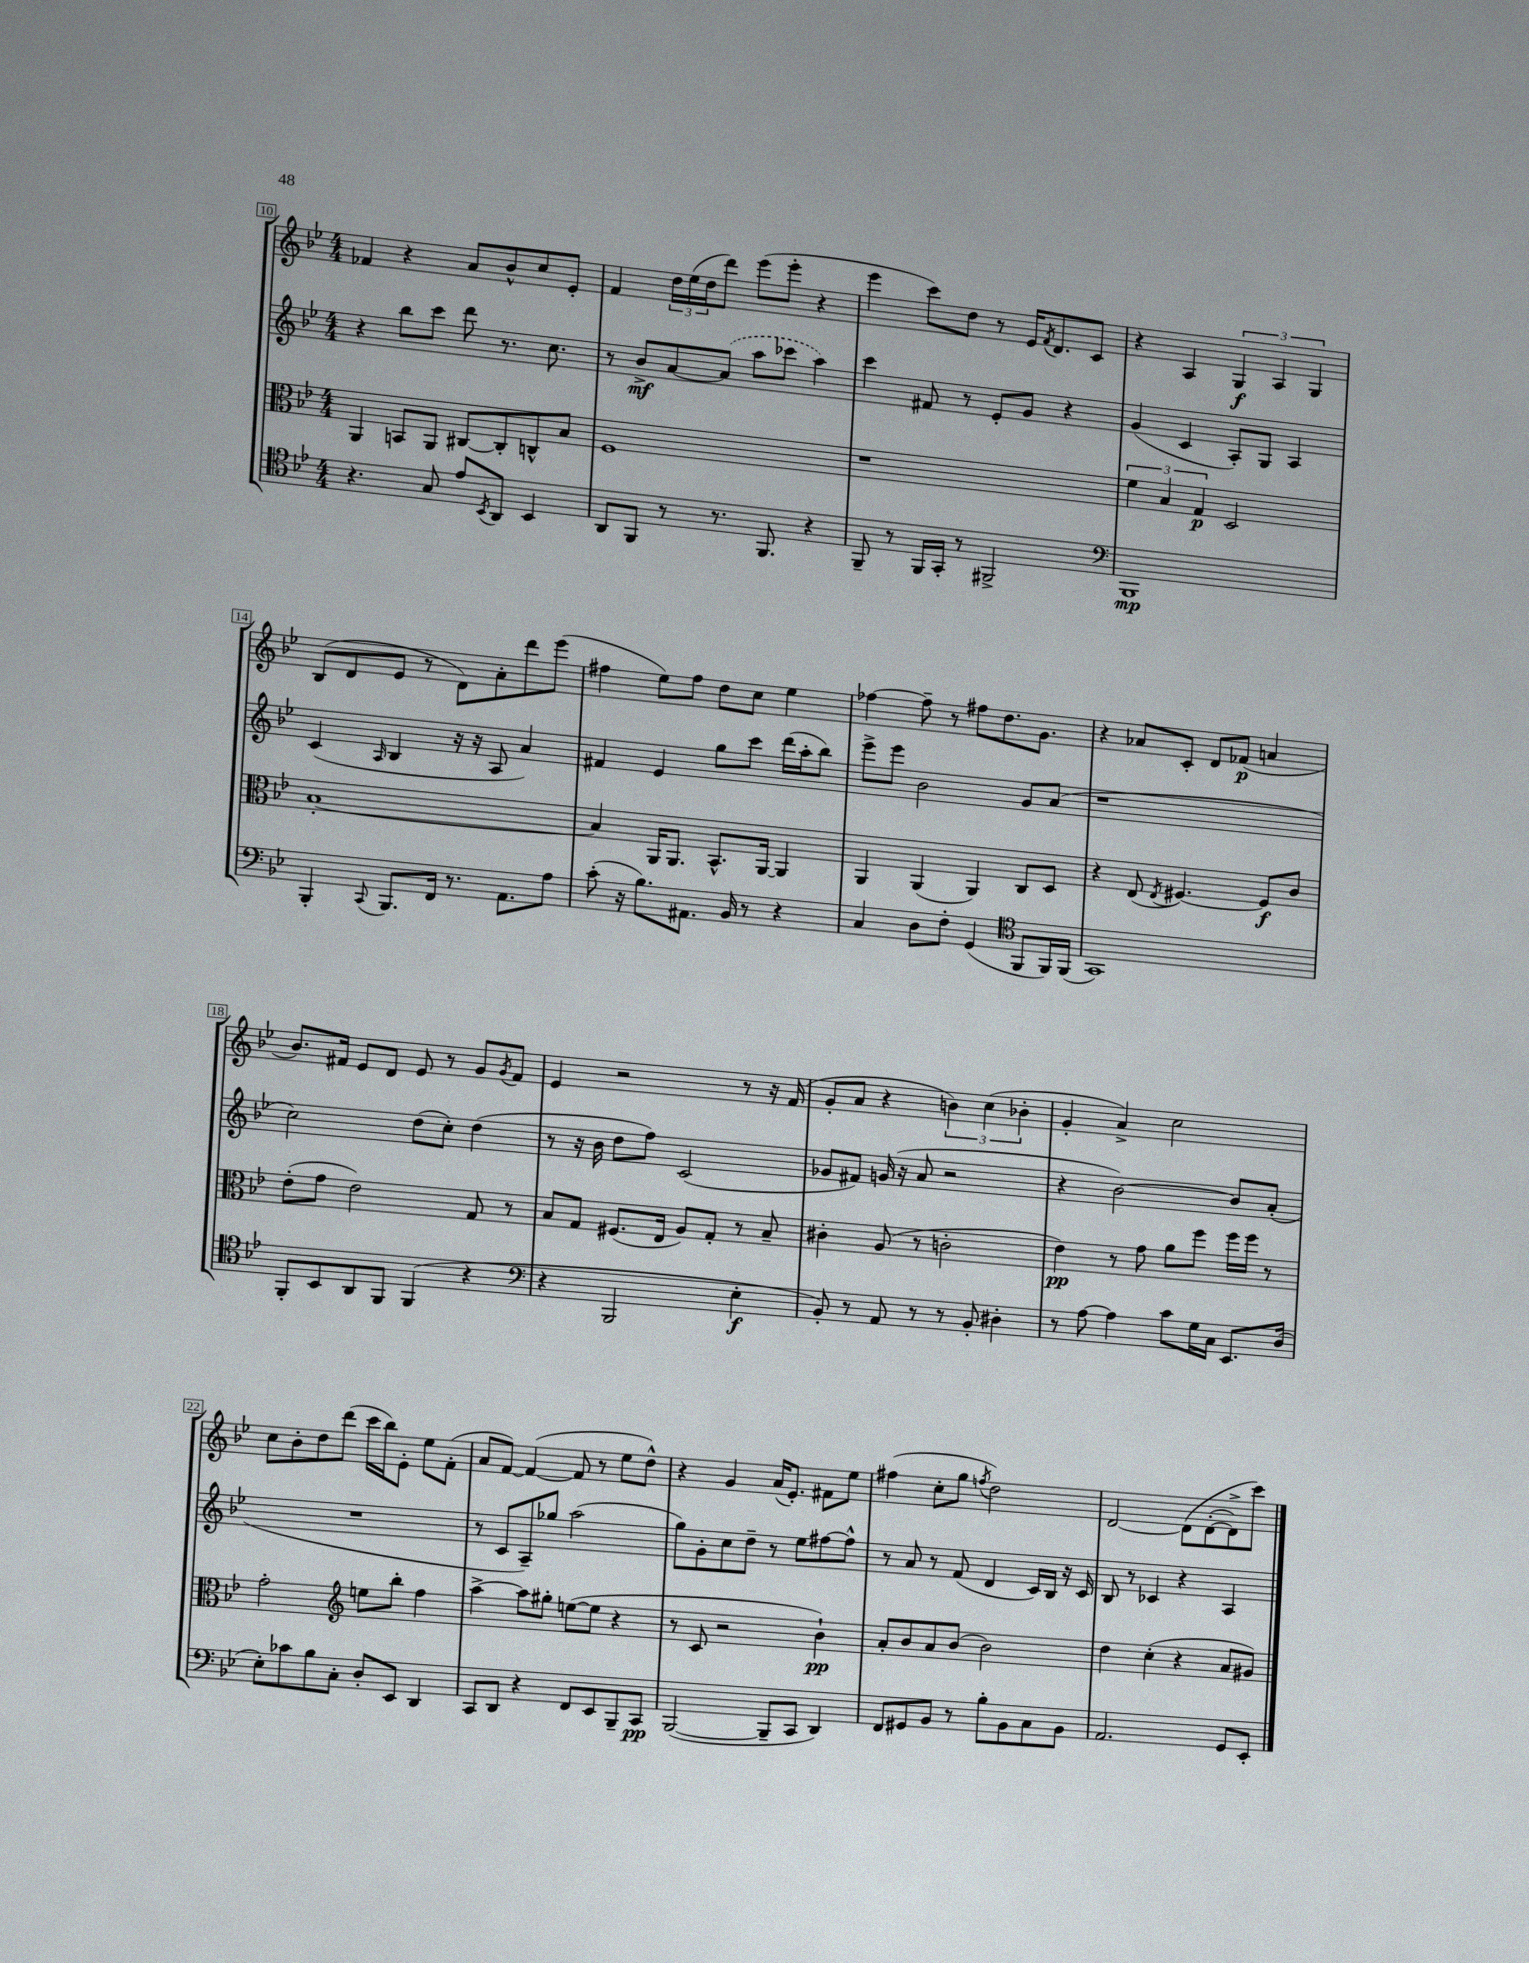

**kern	**dynam	**kern	**dynam	**kern	**dynam	**kern	**dynam
*part4	*part4	*part3	*part3	*part2	*part2	*part1	*part1
*staff4	*staff4	*staff3	*staff3	*staff2	*staff2	*staff1	*staff1
*clefC4	*	*clefC3	*	*clefG2	*	*clefG2	*
*k[b-e-]	*	*k[b-e-]	*	*k[b-e-]	*	*k[b-e-]	*
*M4/4	*	*M4/4	*	*M4/4	*	*M4/4	*
=10	=10	=10	=10	=10	=10	=10	=10
4.r	.	4AA/	.	4r	.	4f-X/	.
.	.	8BBn/L	.	8bb-\L	.	4r	.
8G/	.	8AA/J	.	8ccc\J	.	.	.
8e-/L	.	[8C#X/L	.	8ddd\	.	8a/L	.
8qBB-/	.	.	.	.	.	.	.
8AA/J	.	8C#'/]	.	8.r	.	8b-^^/	.
4BB-/	.	8Cn^^/	.	.	.	8cc/	.
.	.	.	.	8.cc\	.	.	.
.	.	8B-/J	.	.	.	8e-'/J	.
=11	=11	=11	=11	=11	=11	=11	=11
8AA/L	.	1F	.	8r	.	4f/	.
8FF/J	.	.	.	8b-^/L	mf	.	.
8r	.	.	.	[8a/	.	24dd\LL	.
.	.	.	.	.	.	(24ee-\	.
.	.	.	.	.	.	24dd\J	.
8.r	.	.	.	(8a/J]	.	8ddd\J)	.
.	.	.	.	8aa\L	.	(8eee-\L	.
8.FF/	.	.	.	.	.	.	.
.	.	.	.	8ccc-X\J	.	8eee-'\J	.
4r	.	.	.	4aa\)	.	4r	.
=12	=12	=12	=12	=12	=12	=12	=12
8FF~/	.	1r	.	4ccc\	.	4eee-\	.
8r	.	.	.	.	.	.	.
16FF/LL	.	.	.	8f#X/	.	8ccc\L)	.
16GG'/JJ	.	.	.	.	.	.	.
8r	.	.	.	8r	.	8dd\J	.
2FF#X^/	.	.	.	8e-'/L	.	8r	.
.	.	.	.	8g/J	.	16e-/KL	.
.	.	.	.	.	.	8qf/	.
.	.	.	.	.	.	8.d/	.
.	.	.	.	4r	.	.	.
.	.	.	.	.	.	8c/J	.
=13	=13	=13	=13	=13	=13	=13	=13
*clefF4	*	*	*	*	*	*	*
1BBB-	mp	6f\	.	(4g/	.	4r	.
.	.	6B-/	.	.	.	.	.
.	.	.	.	4c/	.	4A/	.
.	.	6G/	p	.	.	.	.
.	.	2D/	.	8A'/L)	.	6G/	f
.	.	.	.	8G/J	.	.	.
.	.	.	.	.	.	6A/	.
.	.	.	.	4A/	.	.	.
.	.	.	.	.	.	6G/	.
!!LO:LB:g=z
=14	=14	=14	=14	=14	=14	=14	=14
4BBB-'/	.	[1B-'	.	(4c/	.	(8B-/L	.
.	.	.	.	.	.	8d/	.
8qqCC/	.	.	.	16qqA/	.	.	.
8.BBB-/L	.	.	.	4B-/	.	8e-/J	.
.	.	.	.	.	.	8r	.
16FF/Jk	.	.	.	.	.	.	.
8.r	.	.	.	16r	.	8d\L)	.
.	.	.	.	16r	.	.	.
.	.	.	.	8A/	.	8a'\	.
8.AA\L	.	.	.	.	.	.	.
.	.	.	.	4a/)	.	8ddd\	.
8A\J	.	.	.	.	.	(8eee-\J	.
=15	=15	=15	=15	=15	=15	=15	=15
(8c'\	.	4B-/]	.	4f#X/	.	4ff#X\	.
16r	.	.	.	.	.	.	.
8.B-\L)	.	.	.	.	.	.	.
.	.	16AA/KL	.	4e-/	.	8ee-\L)	.
.	.	8.AA/J	.	.	.	.	.
8.AA#X\J	.	.	.	.	.	8ff#\J	.
.	.	8.BB-^^/L	.	8gg\L	.	8dd\L	.
16BB-/	.	.	.	.	.	.	.
8r	.	.	.	8ccc\J	.	8cc\J	.
.	.	[16AA/Jk	.	.	.	.	.
4r	.	4AA/]	.	(16ddd\LL	.	4ee-\	.
.	.	.	.	16aa'\J	.	.	.
.	.	.	.	8bb-\J)	.	.	.
=16	=16	=16	=16	=16	=16	=16	=16
4C/	.	4AA/	.	8eee-^\L	.	[4ff-X\	.
.	.	.	.	8eee-\J	.	.	.
8D\L	.	(4AA/	.	2b-\	.	8ff-~\]	.
8F'\J	.	.	.	.	.	8r	.
(4GG/	.	4AA/)	.	.	.	8ff#X\L	.
.	.	.	.	.	.	8.dd\	.
*clefC4	*	*	*	*	*	*	*
8FF/L	.	8C/L	.	8g/L	.	.	.
.	.	.	.	.	.	8.g\J	.
16FF/L)	.	8D/J	.	(8a/J	.	.	.
(16FF/JJ	.	.	.	.	.	.	.
=17	=17	=17	=17	=17	=17	=17	=17
1GG)	.	4r	.	1r	.	4r	.
.	.	(8E-/	.	.	.	8a-X/L	.
.	.	8qE-/	.	.	.	.	.
.	.	[4.F#X/)	.	.	.	8c'/J	.
.	.	.	.	.	.	8d/L	.
.	.	.	.	.	.	(8f-X/J	p
.	.	8F#/L]	f	.	.	4an/	.
.	.	8c/J	.	.	.	.	.
!!LO:LB:g=z
=18	=18	=18	=18	=18	=18	=18	=18
8FF'/L	.	(8e-'\L	.	2cc\)	.	8.b-/L)	.
8BB-/	.	8g\J	.	.	.	.	.
.	.	.	.	.	.	16f#X/Jk	.
8AA/	.	2e-\)	.	.	.	8e-/L	.
8FF/J	.	.	.	.	.	8d/J	.
(4FF/	.	.	.	(8dd\L	.	8e-/	.
.	.	.	.	8cc'\J)	.	8r	.
4r	.	8G/	.	(4dd\	.	8g/L	.
.	.	.	.	.	.	8qg/	.
.	.	8r	.	.	.	8f#/J	.
=19	=19	=19	=19	=19	=19	=19	=19
*clefF4	*	*	*	*	*	*	*
4r	.	8B-/L	.	8r	.	4e-/	.
.	.	8G/J	.	16r	.	.	.
.	.	.	.	16b-\	.	.	.
2BBB-/	.	(8.F#X/L	.	8dd\L	.	2r	.
.	.	.	.	8ff\J)	.	.	.
.	.	16E-/Jk	.	.	.	.	.
.	.	8A/L)	.	(2c/	.	.	.
.	.	8G'/J	.	.	.	.	.
4E-'\	f	8r	.	.	.	8r	.
.	.	8B-~/	.	.	.	16r	.
.	.	.	.	.	.	(16f/	.
=20	=20	=20	=20	=20	=20	=20	=20
8BB-'/)	.	4c#X'\	.	8g-X/L	.	8g'/L	.
8r	.	.	.	8f#X/J)	.	8a/J	.
8AA/	.	(8A/	.	(16gn/	.	4r	.
.	.	.	.	16r	.	.	.
8r	.	8r	.	8a/	.	.	.
8r	.	2cn'\	.	2r	.	6bn\)	.
8BB-'/	.	.	.	.	.	.	.
.	.	.	.	.	.	(6cc\	.
4D#X'\	.	.	.	.	.	.	.
.	.	.	.	.	.	6b-X'\	.
=21	=21	=21	=21	=21	=21	=21	=21
8r	.	4e-\)	pp	4r	.	4g'/	.
[8A\	.	.	.	.	.	.	.
4A\]	.	8r	.	[2b-\)	.	4a^/)	.
.	.	8g\	.	.	.	.	.
8c\L	.	8a\L	.	.	.	2cc\	.
16G\L	.	8ff\J	.	.	.	.	.
16C\JJ	.	.	.	.	.	.	.
8.EE-/L	.	16ff\LL	.	8b-/L]	.	.	.
.	.	16ff\JJ	.	.	.	.	.
.	.	8r	.	(8a'/J	.	.	.
(16D/Jk	.	.	.	.	.	.	.
!!LO:LB:g=z
=22	=22	=22	=22	=22	=22	=22	=22
8E-'\L)	.	2g'\	.	1r	.	8cc\L	.
8c-X\	.	.	.	.	.	8b-'\	.
8B-\	.	.	.	.	.	8dd\	.
8C'\J	.	.	.	.	.	(8ddd\J	.
*	*	*clefG2	*	*	*	*	*
8D'/L	.	8een\L	.	.	.	16ccc\LL	.
.	.	.	.	.	.	16bb-\J)	.
8EE-/J	.	8bb-'\J	.	.	.	8e-'\J	.
4DD/	.	4ff\	.	.	.	8ee-\L	.
.	.	.	.	.	.	(8f'\J	.
=23	=23	=23	=23	=23	=23	=23	=23
8CC/L	.	[4aa^\	.	8r	.	8a/L	.
8DD/J	.	.	.	8c/L	.	[8f/J)	.
4r	.	8aa\L]	.	8A~/)	.	(4f/_	.
.	.	8gg#X'\J	.	8gg-X/J	.	.	.
8FF/L	.	([8een\L	.	(2aa\	.	8f/]	.
8EE-/	.	8ee\J]	.	.	.	8r	.
8BBB-~/	.	4r	.	.	.	8ee-\L	.
8CC/J	pp	.	.	.	.	8dd^^\J)	.
=24	=24	=24	=24	=24	=24	=24	=24
([2BBB-/	.	8r	.	8gg\L)	.	4r	.
.	.	8c/	.	8g'\	.	.	.
.	.	2r	.	8cc\	.	4g/	.
.	.	.	.	8dd~\J	.	.	.
8BBB-~/L]	.	.	.	8r	.	(16a/KL	.
.	.	.	.	.	.	8.e-'/J)	.
8CC/J	.	.	.	8ee-\L	.	.	.
4DD/)	.	4b-`\)	pp	[8ff#X\	.	8f#X\L	.
.	.	.	.	8ff#^^\J]	.	8ee-\J	.
=25	=25	=25	=25	=25	=25	=25	=25
8FF/L	.	8a'/L	.	8r	.	(4ff#X\	.
8GG#X/	.	8b-/	.	8a/	.	.	.
8BB-/J	.	8a/	.	8r	.	8cc'\L	.
8r	.	(8b-/J	.	(8f/	.	8gg\J	.
.	.	.	.	.	.	8qffn/	.
8B-'\L	.	2b-\)	.	4d/	.	2dd\)	.
8BB-\	.	.	.	.	.	.	.
8C\	.	.	.	16c/LL)	.	.	.
.	.	.	.	16B-/JJ	.	.	.
8BB-\J	.	.	.	16r	.	.	.
.	.	.	.	16c/	.	.	.
=26	=26	=26	=26	=26	=26	=26	=26
2.AA/	.	4dd\	.	8B-/	.	[2d/	.
.	.	.	.	8r	.	.	.
.	.	(4cc'\	.	4c-X/	.	.	.
.	.	4r	.	4r	.	(8d\L]	.
.	.	.	.	.	.	([8d'\	.
8GG/L	.	8a/L	.	4A/	.	8d^\])	.
8EE-'/J	.	8g#X/J)	.	.	.	8ccc\J)	.
==	==	==	==	==	==	==	==
*-	*-	*-	*-	*-	*-	*-	*-
